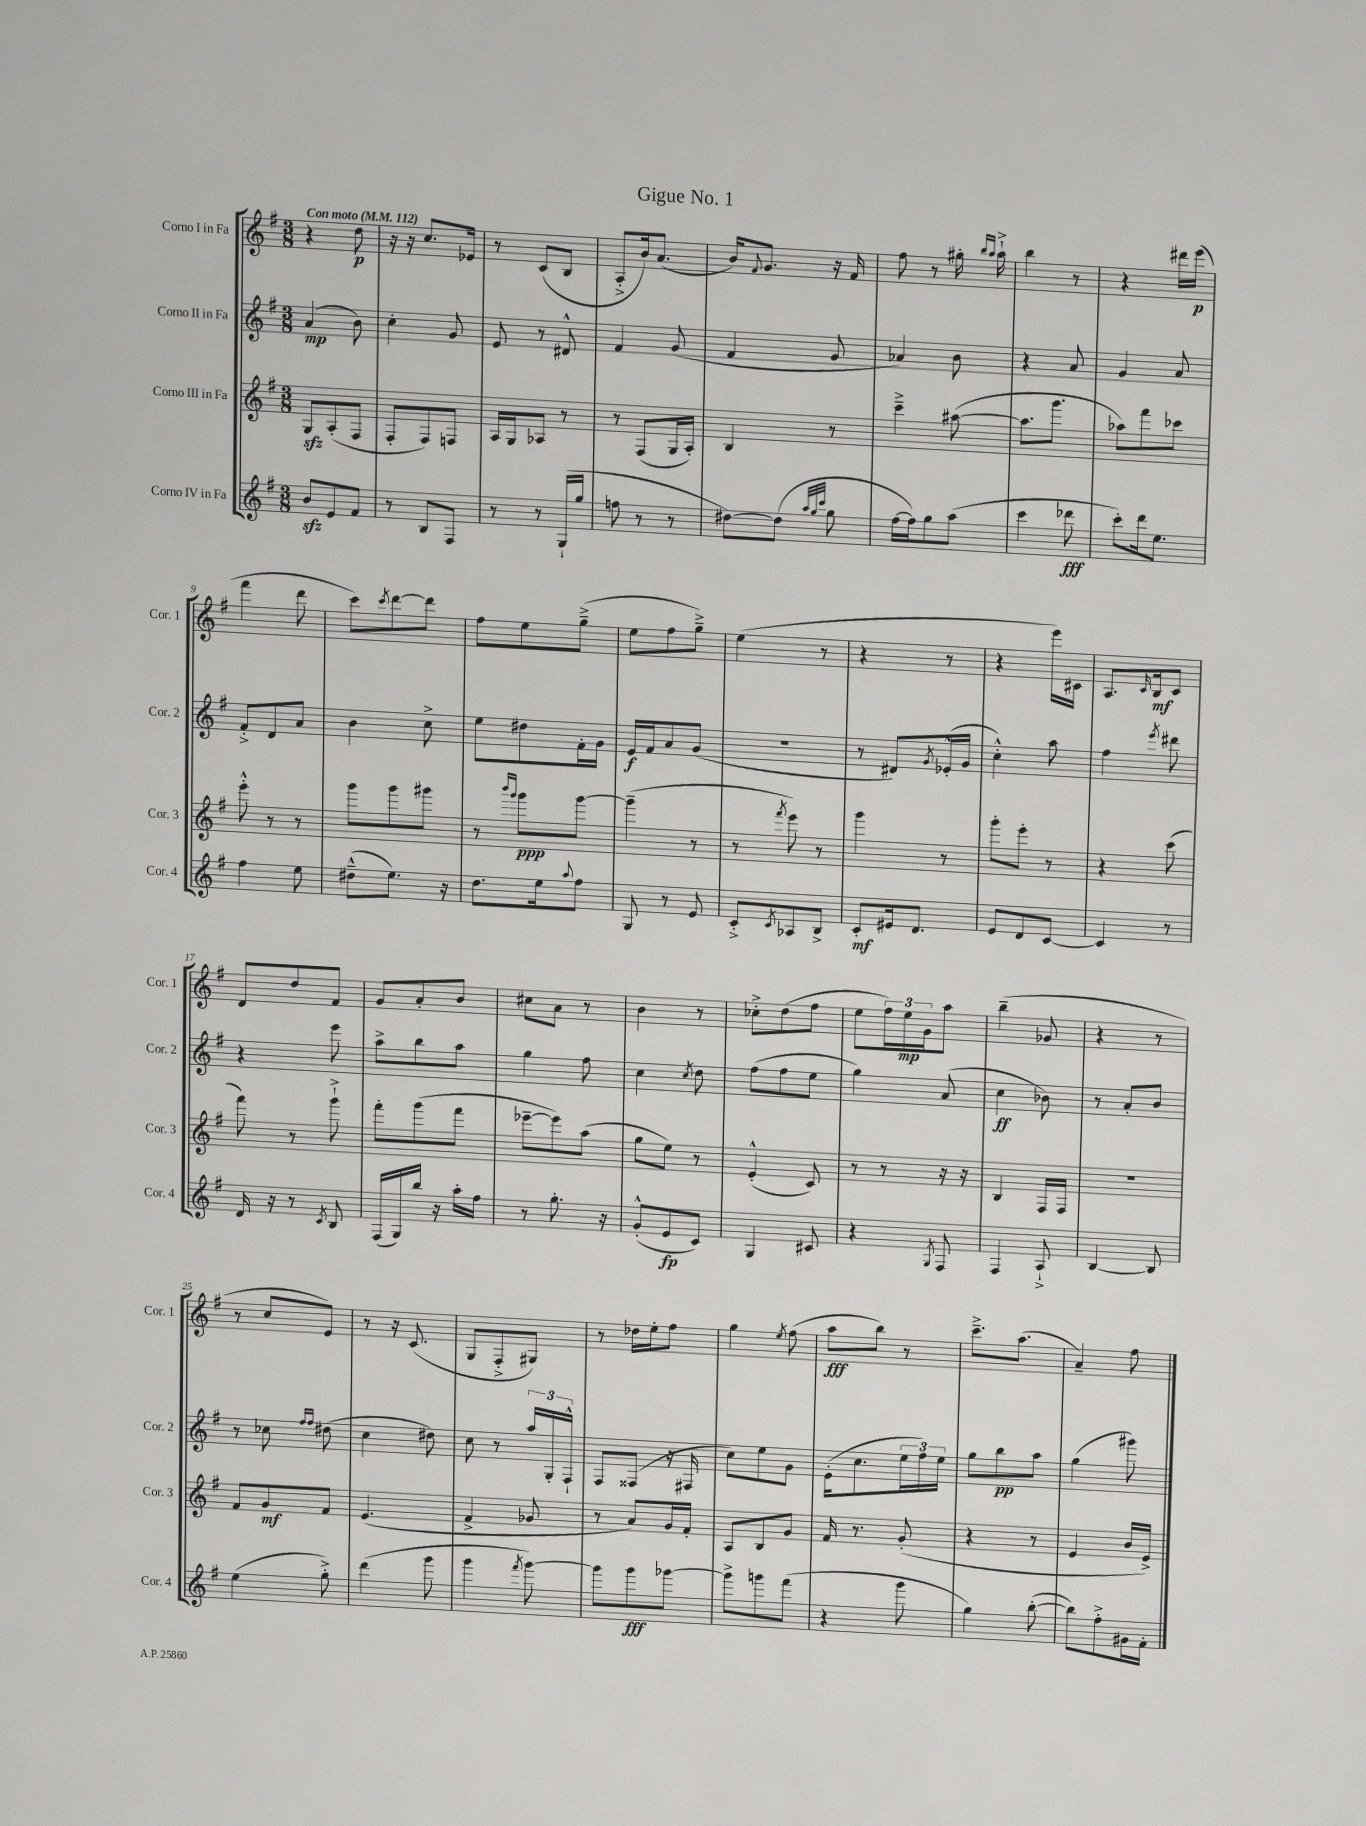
\header { title = "Gigue No. 1" }
<<
\new StaffGroup <<
\new Staff = "s0" \with { instrumentName = "Corno I in Fa" shortInstrumentName = "Cor. 1" } {
    \clef treble \key g \major \numericTimeSignature \time 3/8 \tempo "Con moto" 4 = 112
    r4 d''8\p |
    r16 r16 c''8. ees'16 |
    r8 c'8( b8 |
    a8-.-> b'16) a'8.( |
    b'16) \appoggiatura { fis'8 } g'8. r16 fis'16 |
    fis''8 r8 gis''16-. \grace { b''16 a''16 } a''16-!-> |
    b''4 r8 |
    r4 dis'''16 e'''16\p( |
    fis'''4 d'''8 |
    c'''8) \acciaccatura { c'''8 } d'''8~ d'''8 |
    fis''8 e''8 g''8--->( |
    e''8 fis''8 g''8--->) |
    e''4( r8 |
    r4 r8 |
    r4 e'''16) cis'16 |
    a8. \grace { c'16 } b16\mf c'8 |
    d'8 d''8 fis'8 |
    g'8 a'8-. b'8 |
    cis''8 a'8 r8 |
    b'4 r8 |
    ces''8-.-> d''8( fis''8 |
    e''8 \tuplet 3/2 { fis''16) e''16\mp g'16 } a''8 |
    b''4--( ges'8 |
    r4 r8 |
    r8 c''8 e'8) |
    r8 r16 c'8.( |
    g8 fis8-.-> gis8) |
    r8 des''16 e''16-. fis''8 |
    g''4 \acciaccatura { e''8 } fis''8( |
    a''8\fff b''8) r8 |
    c'''8.---> a''8.( |
    a'4--) fis''8 \bar "|." |
}
\new Staff = "s1" \with { instrumentName = "Corno II in Fa" shortInstrumentName = "Cor. 2" } {
    \clef treble \key g \major \numericTimeSignature \time 3/8
    a'4\mp( b'8) |
    c''4-. g'8 |
    e'8 r8 dis'8-^ |
    fis'4 g'8( |
    fis'4 g'8 |
    aes'4) b'8 |
    r4 a'8 |
    g'4 a'8 |
    fis'8-.-> d'8 a'8 |
    b'4 c''8-> |
    e''8 dis''8 fis'16-. g'16 |
    e'16\f fis'16 a'8 g'8( |
    R4. |
    r8 dis'8) \acciaccatura { g'8 } ees'16-.-^( g'16 |
    c''4-.-^) a''8 |
    fis''4 \acciaccatura { e'''8 } dis'''8 |
    r4 e'''8 |
    a''8-> b''8 a''8 |
    g''4 fis''8 |
    c''4 \acciaccatura { c''8 } d''8 |
    fis''8( fis''8 e''8 |
    g''4) a'8( |
    c''4\ff bes'8) |
    r8 a'8-. b'8 |
    r8 ces''8 \grace { fis''16 fis''16 } dis''8( |
    c''4 dis''8) |
    c''8 r8 \tuplet 3/2 { a''16 g16-. fis16-!-^ } |
    fis8 fisis8( r16 fis16 |
    c''8) e''8 g'8 |
    e'16-.( c''8. \tuplet 3/2 { e''16 fis''16) e''16 } |
    g''8 b''8\pp a''8 |
    g''4( gis'''8) \bar "|." |
}
\new Staff = "s2" \with { instrumentName = "Corno III in Fa" shortInstrumentName = "Cor. 3" } {
    \clef treble \key g \major \numericTimeSignature \time 3/8
    g8\sfz a8-.( fis8 |
    fis8-. fis8) f8 |
    a16 g16 aes8 r8 |
    r8 fis8( g16 a16-.) |
    b4 r8 |
    c'''4---> ais''8~( |
    ais''8. g'''8. |
    aes''8) fis'''8 ces'''8 |
    e'''8-.-^ r8 r8 |
    g'''8 g'''8 gis'''8 |
    r8 \grace { b'''16 g'''16 } g'''8\ppp g'''8~ |
    g'''4--( r8 |
    r8 \acciaccatura { fis'''8 } e'''8) r8 |
    g'''4 r8 |
    g'''8-. e'''8-. r8 |
    r4 c'''8( |
    fis'''8) r8 g'''8-!-> |
    fis'''8-. g'''8( fis'''8 |
    ees'''8~-- ees'''8) a''8( |
    g''8 e''8) r8 |
    e'4-.-^( c'8) |
    r8 r8 r16 r16 |
    b4 fis16 fis16 |
    R4. |
    fis'8 g'8\mf fis'8 |
    e'4.( |
    fis'4-> ges'8 |
    r8 a'8) g'16 fis'16-. |
    a8 b8 g'8 |
    fis'16 r8. g'8-.( |
    r4 r8 |
    e'4 b'16 e'16->) \bar "|." |
}
\new Staff = "s3" \with { instrumentName = "Corno IV in Fa" shortInstrumentName = "Cor. 4" } {
    \clef treble \key g \major \numericTimeSignature \time 3/8
    b'8\sfz e'8 fis'8 |
    r8 b8 fis8 |
    r8 r8 g16-!( g''16 |
    f''8 r8 r8 |
    dis''8~) dis''8( \grace { a''32 g''32 c'''32 } g''8 |
    fis''16~ fis''16) g''8 a''8( |
    c'''4 des'''8\fff |
    c'''8-.) d'''16 e''8. |
    fis''4 e''8 |
    dis''8---^( e''8.) r16 |
    d''8. e''16 \appoggiatura { a''8 } fis''8 |
    g8 r8 e'8 |
    c'8-.-> \acciaccatura { c'8 } aes8 b8-> |
    c'8-.\mf eis'16 d'8. |
    e'8 d'8 c'8~ |
    c'4 r8 |
    d'16 r16 r8 \acciaccatura { c'8 } b8 |
    fis16( g16) b''16 r16 a''16-. fis''16 |
    r8 g''8.-. r16 |
    g'8-.-^( e'8\fp c'8) |
    g4 cis'8 |
    r4 \acciaccatura { g8 } fis8 |
    fis4 a8-!-> |
    b4~ b8 |
    e''4( g''8-.->) |
    d'''4( g'''8 |
    g'''4 \acciaccatura { fis'''8 } g'''8~) |
    g'''8 g'''8\fff ges'''8~ |
    ges'''8-> g'''8 fis'''8( |
    r4 g'''8 |
    g''4) b''8~-.( |
    b''8) fis''8-.-> gis'16 fis'16-. \bar "|." |
}
>>
>>
